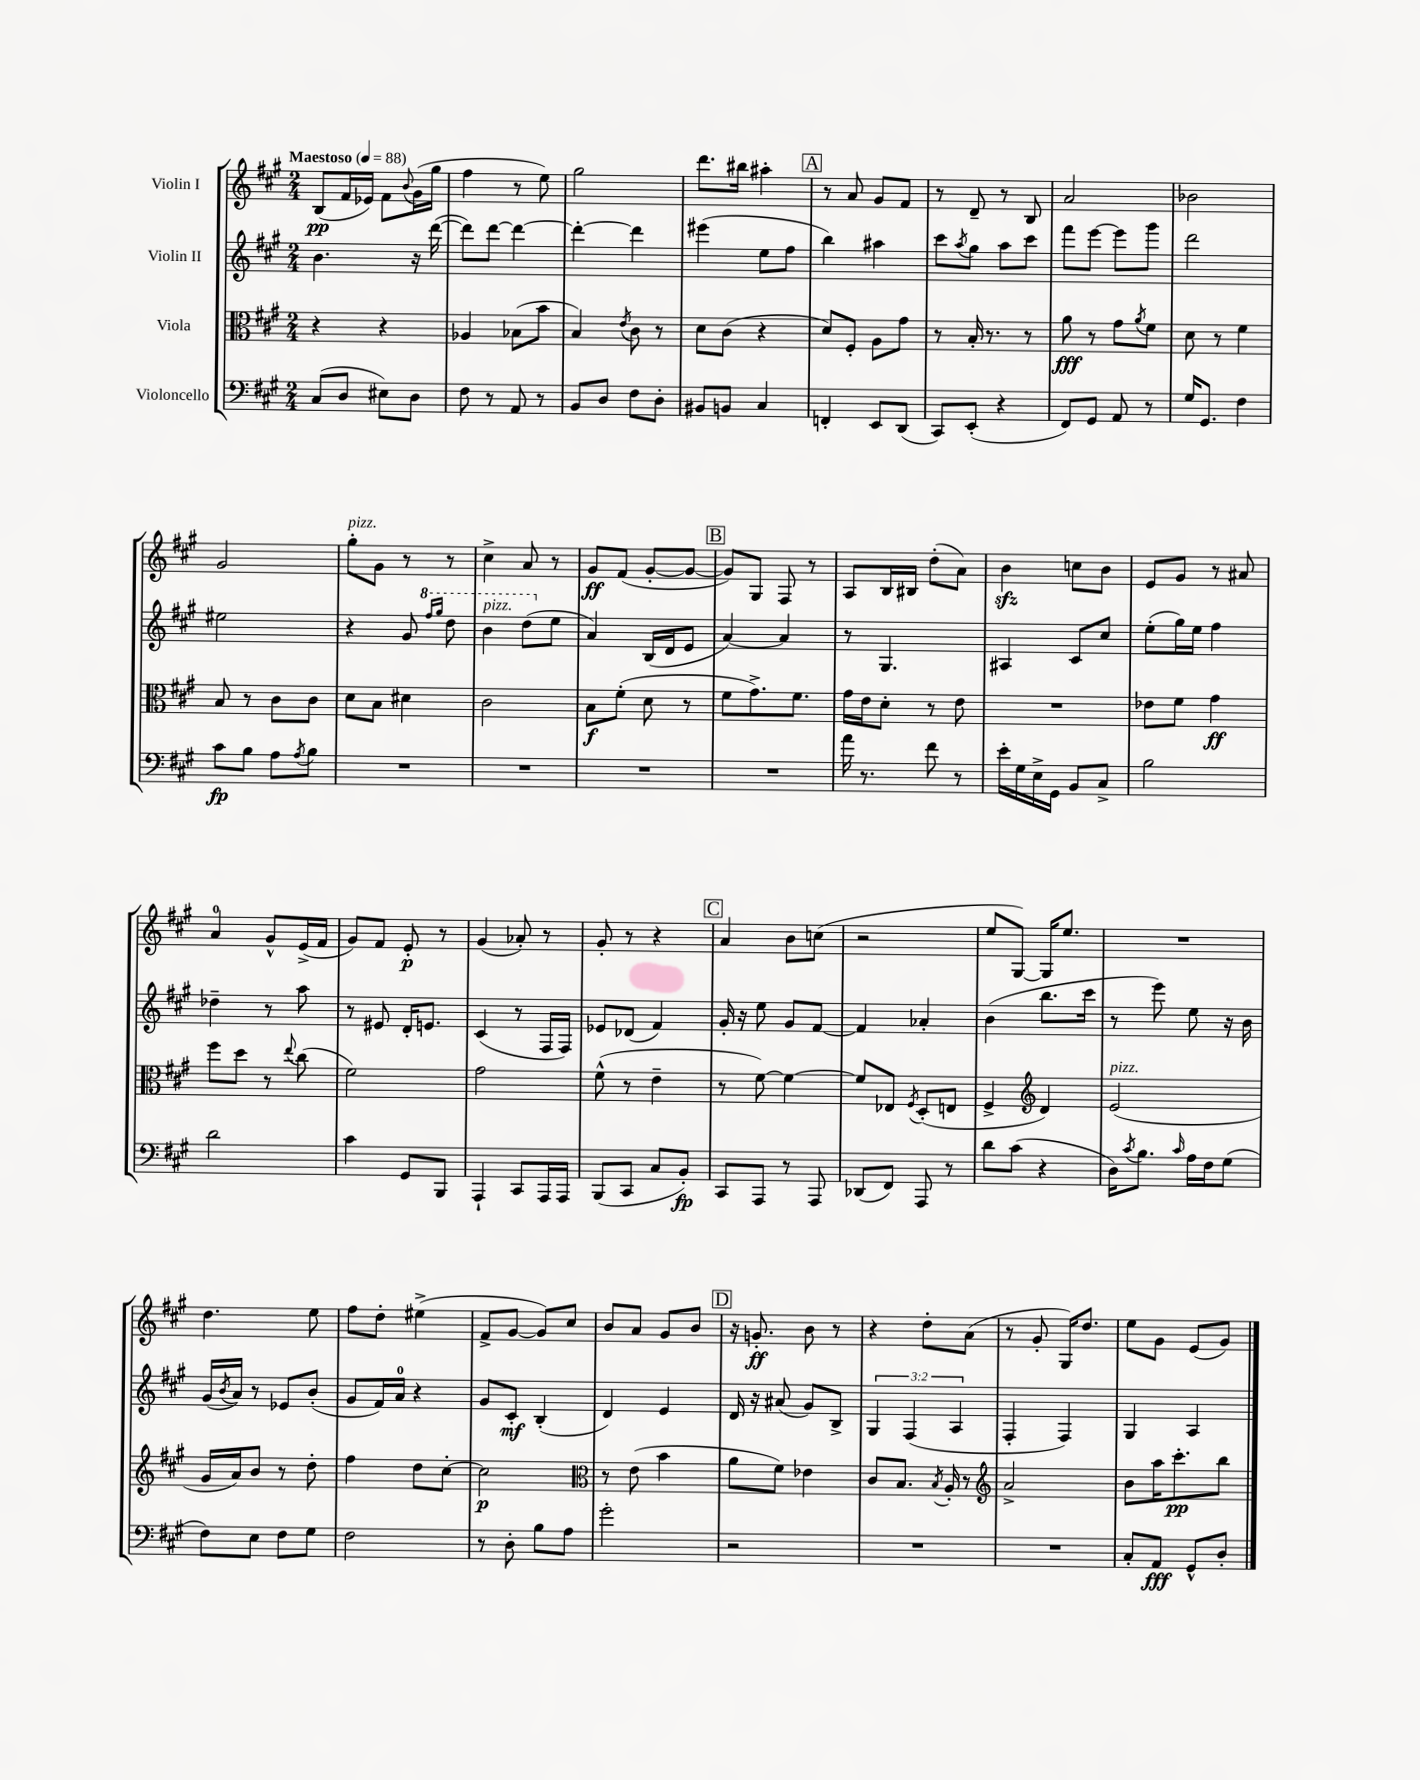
<<
\new StaffGroup <<
\new Staff = "s0" \with { instrumentName = "Violin I" } {
    \clef treble \key a \major \numericTimeSignature \time 2/4 \tempo "Maestoso" 4 = 88
    b8\pp( fis'16 ees'16) fis'8 \appoggiatura { b'8 } gis'16( gis''16 |
    fis''4 r8 e''8) |
    gis''2 |
    d'''8. bis''16 ais''4-. |
    \mark \markup { \box "A" } r8 a'8 gis'8 fis'8 |
    r8 d'8-- r8 b8 |
    a'2 |
    bes'2 |
    gis'2 |
    gis''8-.^\markup { \italic "pizz." } gis'8 r8 r8 |
    cis''4-> a'8 r8 |
    gis'8\ff fis'8( gis'8~-. gis'8~ |
    \mark \markup { \box "B" } gis'8) gis8 fis8 r8 |
    a8 b16 bis16 d''8-.( a'8) |
    b'4\sfz c''8 b'8 |
    e'8 gis'8 r8 ais'8 |
    a'4-0 gis'8-^ e'16->( fis'16 |
    gis'8) fis'8 e'8-.\p r8 |
    gis'4( aes'8-.) r8 |
    gis'8-. r8 r4 |
    \mark \markup { \box "C" } a'4 b'8 c''8( |
    r2 |
    e''8 gis8~) gis16 e''8. |
    R2 |
    d''4. e''8 |
    fis''8 d''8-. eis''4->( |
    fis'8-> gis'8~ gis'8) cis''8 |
    b'8 a'8 gis'8 b'8 |
    \mark \markup { \box "D" } r16 g'8.-.\ff b'8 r8 |
    r4 d''8-. a'8( |
    r8 gis'8-. gis16) d''8. |
    e''8 gis'8 e'8( gis'8) \bar "|." |
}
\new Staff = "s1" \with { instrumentName = "Violin II" } {
    \clef treble \key a \major \numericTimeSignature \time 2/4 \override Staff.TupletNumber.text = #tuplet-number::calc-fraction-text
    b'4. r16 d'''16~( |
    d'''8) d'''8~ d'''4~ |
    d'''4~-. d'''4 |
    eis'''4( e''8 fis''8 |
    \mark \markup { \box "A" } b''4) ais''4 |
    cis'''8 \acciaccatura { a''8 } gis''8 a''8 cis'''8 |
    fis'''8 e'''8~ e'''8 gis'''8 |
    d'''2 |
    eis''2 |
    r4 gis'8 \ottava #1 \grace { fis'''16 gis'''16 } d'''8 |
    b''4^\markup { \italic "pizz." } d'''8( \ottava #0 e''8 |
    a'4) b16( d'16 e'8 |
    \mark \markup { \box "B" } a'4~) a'4 |
    r8 gis4. |
    ais4 cis'8 cis''8 |
    e''8-.( gis''16) e''16 fis''4 |
    des''4-- r8 a''8 |
    r8 eis'8 d'16-. e'8. |
    cis'4( r8 fis16 fis16) |
    ees'8 des'8( fis'4) |
    \mark \markup { \box "C" } gis'16-. r16 e''8 gis'8 fis'8~ |
    fis'4 aes'4-. |
    b'4( b''8. cis'''16 |
    r8 e'''8) e''8 r16 b'16 |
    gis'16( \acciaccatura { b'8 } a'16) r8 ees'8 b'8-.( |
    gis'8 fis'16) a'16-0 r4 |
    gis'8 cis'8-.\mf b4-.( |
    d'4) e'4 |
    \mark \markup { \box "D" } d'16 r16 ais'8( gis'8) b8-> |
    \tuplet 3/2 { gis4 fis4( a4 } |
    fis4-. fis4) |
    gis4 a4 \bar "|." |
}
\new Staff = "s2" \with { instrumentName = "Viola" } {
    \clef alto \key a \major \numericTimeSignature \time 2/4
    r4 r4 |
    aes4 bes8( b'8 |
    b4) \acciaccatura { e'8 } cis'8 r8 |
    d'8 cis'8( r4 |
    \mark \markup { \box "A" } d'8) fis8-. a8 gis'8 |
    r8 b16-. r8. r8 |
    a'8\fff r8 gis'8 \acciaccatura { a'8 } fis'8 |
    d'8 r8 fis'4 |
    b8 r8 cis'8 cis'8 |
    d'8 b8 dis'4 |
    cis'2 |
    b8\f fis'8-.( d'8 r8 |
    \mark \markup { \box "B" } fis'8 gis'8.->) fis'8. |
    gis'16 e'16 d'8-. r8 e'8 |
    R2 |
    ees'8 fis'8 gis'4\ff |
    fis''8 d''8 r8 \appoggiatura { e''8 } cis''8( |
    fis'2) |
    gis'2 |
    fis'8-^( r8 e'4-- |
    \mark \markup { \box "C" } r8 fis'8~) fis'4~ |
    fis'8 ees8 \acciaccatura { fis8 } d8-.( e8 |
    fis4-> \clef treble d'4) |
    e'2^\markup { \italic "pizz." }( |
    gis'16 a'16) b'8 r8 d''8-. |
    fis''4 d''8 cis''8~-. |
    cis''2\p |
    \clef alto r8 e'8( b'4 |
    \mark \markup { \box "D" } a'8 fis'8) ees'4 |
    cis'8 b8. \acciaccatura { b8 } a16-. r8 |
    \clef treble a'2-> |
    b'8 a''16 cis'''8.-.\pp b''8 \bar "|." |
}
\new Staff = "s3" \with { instrumentName = "Violoncello" } {
    \clef bass \key a \major \numericTimeSignature \time 2/4
    cis8( d8 eis8) d8 |
    fis8 r8 a,8 r8 |
    b,8 d8 fis8 d8-. |
    bis,8 b,8 cis4 |
    \mark \markup { \box "A" } f,4-. e,8 d,8( |
    cis,8) e,8-.( r4 |
    fis,8) gis,8 a,8 r8 |
    gis16 gis,8. fis4 |
    cis'8\fp b8 a8 \acciaccatura { a8 } b8 |
    R2 |
    R2 |
    R2 |
    \mark \markup { \box "B" } R2 |
    a'16 r8. fis'8 r8 |
    e'16-. gis16 e16-> gis,16 b,8 cis8-> |
    b2 |
    d'2 |
    cis'4 gis,8 b,,8 |
    a,,4-! cis,8 a,,16 a,,16 |
    b,,8( cis,8 cis8 b,8-.\fp) |
    \mark \markup { \box "C" } cis,8 a,,8 r8 a,,8 |
    des,8( fis,8) a,,8 r8 |
    d'8 cis'8( r4 |
    d16) \acciaccatura { cis'8 } b8. \grace { cis'16 } a16 fis16 gis8( |
    fis8) e8 fis8 gis8 |
    fis2 |
    r8 d8-. b8 a8 |
    gis'2-. |
    \mark \markup { \box "D" } r2 |
    R2 |
    R2 |
    cis8-. a,8\fff gis,8-^ d8-. \bar "|." |
}
>>
>>
\layout { \context { \Score \remove "Bar_number_engraver" } }
